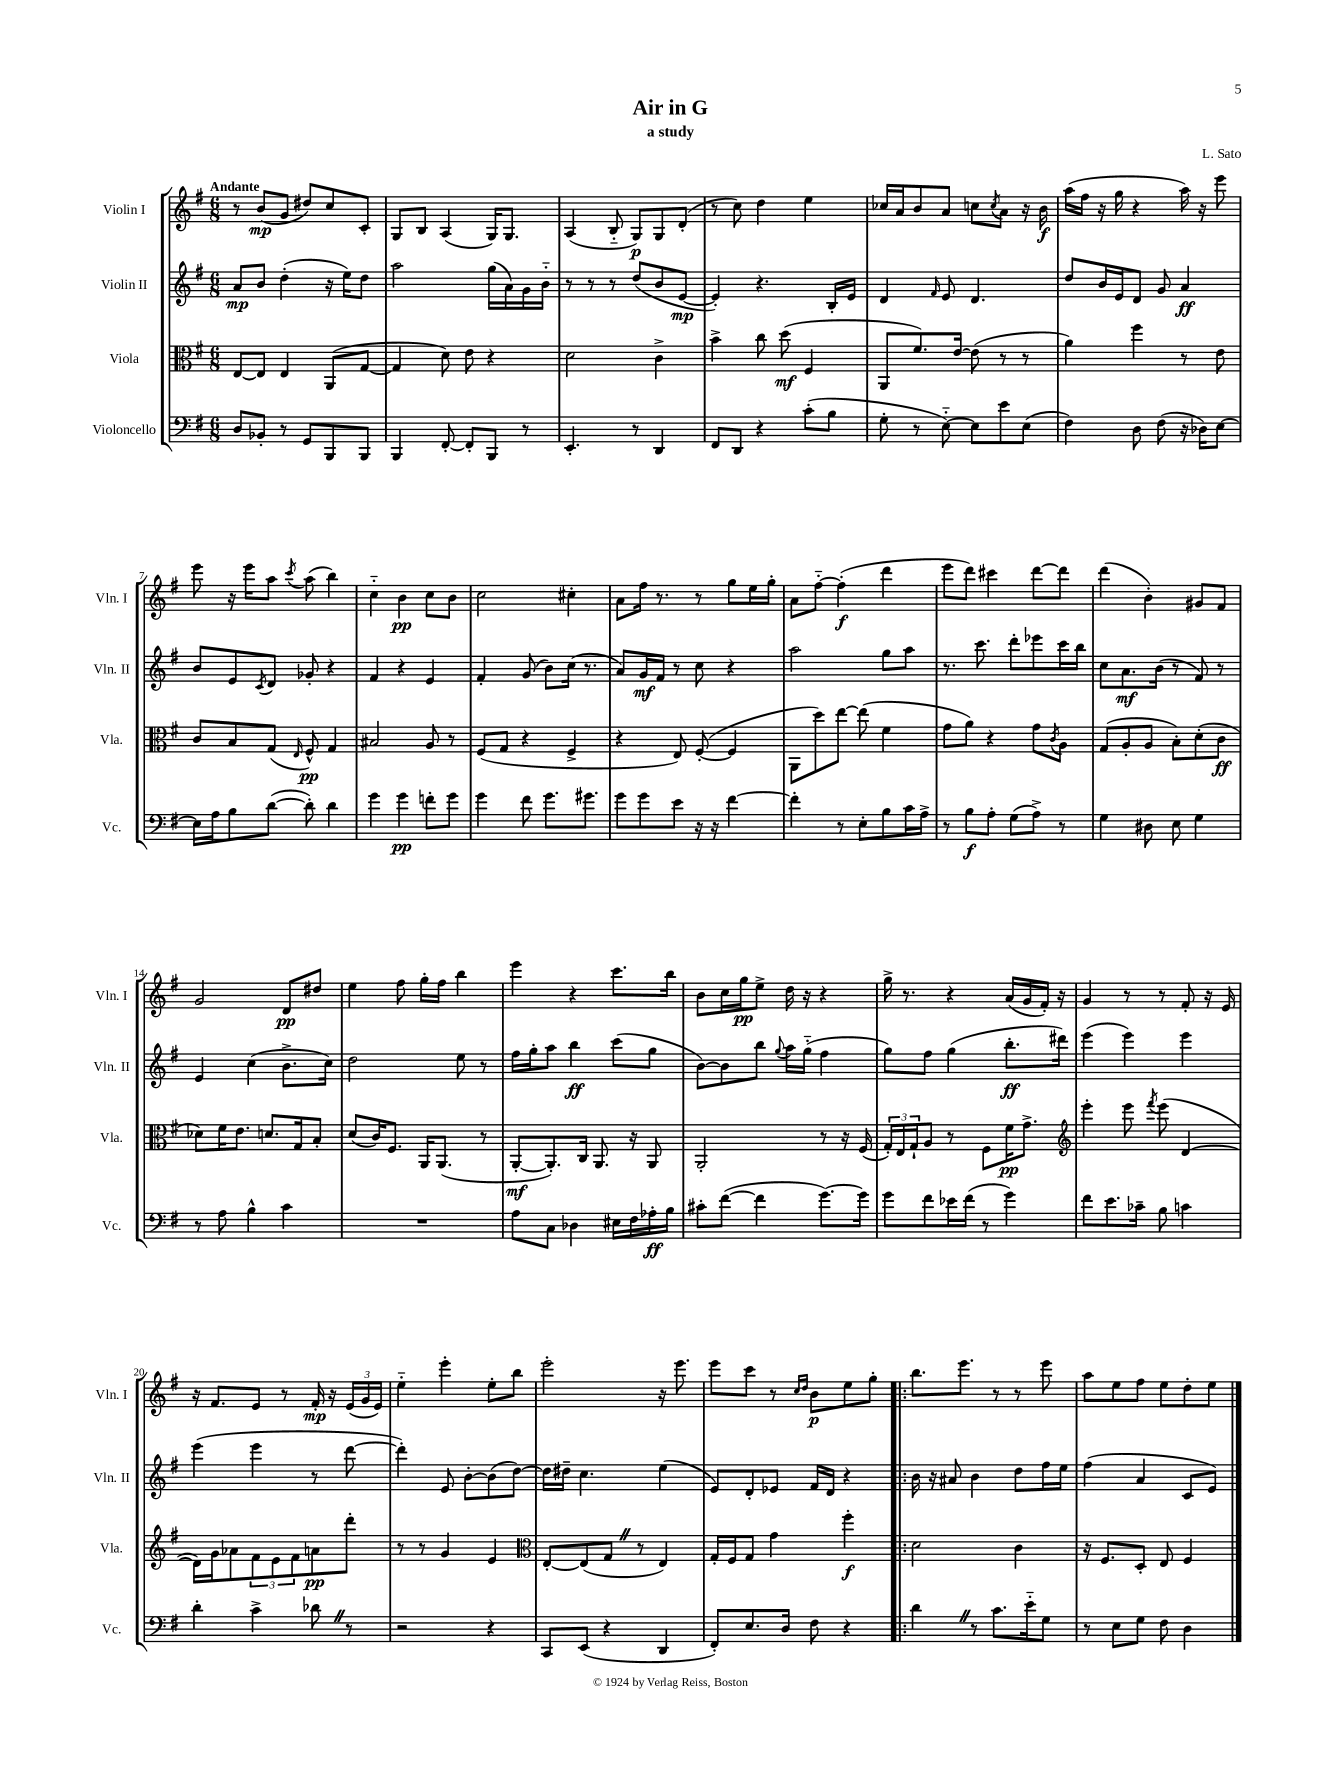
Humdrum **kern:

**kern	**dynam	**kern	**dynam	**kern	**dynam	**kern	**dynam
*part4	*part4	*part3	*part3	*part2	*part2	*part1	*part1
*staff4	*staff4	*staff3	*staff3	*staff2	*staff2	*staff1	*staff1
*I"Violoncello	*	*I"Viola	*	*I"Violin II	*	*I"Violin I	*
*I'Vc.	*	*I'Vla.	*	*I'Vln. II	*	*I'Vln. I	*
*clefF4	*	*clefC3	*	*clefG2	*	*clefG2	*
*k[f#]	*	*k[f#]	*	*k[f#]	*	*k[f#]	*
*M6/8	*	*M6/8	*	*M6/8	*	*M6/8	*
=1	=1	=1	=1	=1	=1	=1	=1
!	!	!	!	!	!	!LO:TX:a:B:t=Andante	!
8D/L	.	[8E/L	.	8a/L	mp	8r	.
8BB-X'/J	.	8E/J]	.	8b/J	.	(8b/L	mp
8r	.	4E/	.	(4dd'\	.	8g/J	.
8GG/L	.	.	.	.	.	8dd#X/L)	.
8BBB/	.	(8AA/L	.	16r	.	8cc/	.
.	.	.	.	16ee\KL)	.	.	.
8BBB/J	.	[8G/J	.	8dd\J	.	8c'/J	.
=2	=2	=2	=2	=2	=2	=2	=2
4BBB/	.	4G/]	.	2aa\	.	8G/L	.
.	.	.	.	.	.	8B/J	.
[8FF#'/	.	8d\)	.	.	.	(4A/	.
8FF#'/L]	.	8e\	.	.	.	.	.
8BBB/J	.	4r	.	(16gg\LL	.	16G/KL)	.
.	.	.	.	16a\)	.	8.G/J	.
8r	.	.	.	16g\	.	.	.
.	.	.	.	16b\JJ	.	.	.
=3	=3	=3	=3	=3	=3	=3	=3
4.EE'/	.	2d\	.	8r	.	(4A/	.
.	.	.	.	8r	.	.	.
.	.	.	.	8r	.	8B/	.
8r	.	.	.	(8dd/L	.	8G/L)	p
4DD/	.	4c^\	.	8b/	.	8G/	.
.	.	.	.	[8e/J	mp	(8d'/J	.
=4	=4	=4	=4	=4	=4	=4	=4
8FF#/L	.	4b^\	.	4e'/])	.	8r	.
8DD/J	.	.	.	.	.	8cc\)	.
4r	.	8cc\	.	4.r	.	4dd\	.
.	.	(8dd\	mf	.	.	.	.
(8c'\L	.	4F#/	.	.	.	4ee\	.
8B\J	.	.	.	16B'/LL	.	.	.
.	.	.	.	16e/JJ	.	.	.
=5	=5	=5	=5	=5	=5	=5	=5
8G'\	.	8AA/L	.	4d/	.	16cc-X/LL	.
.	.	.	.	.	.	16a/J	.
8r	.	8.f#/)	.	.	.	8b/	.
.	.	.	.	16qqf#/	.	.	.
[8E\)	.	.	.	8e/	.	8a/J	.
.	.	[16e/Jk	.	.	.	.	.
8E\L]	.	(8e\]	.	4.d/	.	8ccn\L	.
.	.	.	.	.	.	8qcc/	.
8e\	.	8r	.	.	.	8a\J	.
(8E\J	.	8r	.	.	.	16r	.
.	.	.	.	.	.	16b\	f
=6	=6	=6	=6	=6	=6	=6	=6
4F#\)	.	4a\)	.	8dd/L	.	(16aa\LL	.
.	.	.	.	.	.	16ff#\JJ	.
.	.	.	.	16b/L	.	16r	.
.	.	.	.	16e/J	.	16gg\	.
8D\	.	4ff#\	.	8d/J	.	4r	.
(8F#\	.	.	.	8g/	.	.	.
16r	.	8r	.	4a/	ff	16aa\)	.
16D-X\KL)	.	.	.	.	.	16r	.
[8E\J	.	8e\	.	.	.	8eee\	.
!!LO:LB:g=z
=7	=7	=7	=7	=7	=7	=7	=7
16E\LL]	.	8c/L	.	8b/L	.	8eee\	.
16A\J	.	.	.	.	.	.	.
8B\	.	8B/	.	8e/	.	16r	.
.	.	.	.	.	.	16eee\KL	.
.	.	.	.	8qc/	.	.	.
([8d\J	.	(8G/J	.	8d/J	.	8aa\J	.
.	.	16qqE/	.	.	.	8qccc/	.
8d'\])	.	8F#^^/)	pp	8g-X'/	.	(8aa\	.
4d\	.	4G/	.	4r	.	4bb\)	.
=8	=8	=8	=8	=8	=8	=8	=8
4g\	.	2B#X/	.	4f#/	.	4cc\	.
4g\	pp	.	.	4r	.	4b\	pp
8fn'\L	.	8A/	.	4e/	.	8cc\L	.
8g\J	.	8r	.	.	.	8b\J	.
=9	=9	=9	=9	=9	=9	=9	=9
4g\	.	(8F#/L	.	4f#'/	.	2cc\	.
.	.	8G/J	.	.	.	.	.
8f#\	.	4r	.	(8g/	.	.	.
8.g\L	.	.	.	8b\L)	.	.	.
.	.	4F#^/	.	(16cc\Jk	.	4cc#X'\	.
8.g#X\J	.	.	.	8.r	.	.	.
=10	=10	=10	=10	=10	=10	=10	=10
8g\L	.	4r	.	8a/L)	.	8a\L	.
8g\	.	.	.	16g/L	mf	16ff#\Jk	.
.	.	.	.	16f#/JJ	.	8.r	.
8e\J	.	8E/)	.	8r	.	.	.
16r	.	([8F#'/	.	8cc\	.	8r	.
16r	.	.	.	.	.	.	.
[4f#\	.	4F#/]	.	4r	.	8gg\L	.
.	.	.	.	.	.	16ee\L	.
.	.	.	.	.	.	16gg'\JJ	.
=11	=11	=11	=11	=11	=11	=11	=11
4f#'\]	.	8AA\L	.	2aa\	.	8a\L	.
.	.	8dd\)	.	.	.	[8ff#\J	.
8r	.	[8ee\J	.	.	.	(4ff#'\]	f
8E'\L	.	(8ee\]	.	.	.	.	.
8B\	.	4f#\	.	8gg\L	.	4ddd\	.
16c\L	.	.	.	8aa\J	.	.	.
16A^\JJ	.	.	.	.	.	.	.
=12	=12	=12	=12	=12	=12	=12	=12
8r	.	8g\L	.	8.r	.	8eee\L	.
8B\L	f	8a\J)	.	.	.	8ddd\J)	.
.	.	.	.	8.ccc\	.	.	.
8A'\J	.	4r	.	.	.	4ccc#X\	.
(8G\L	.	.	.	8ddd'\L	.	.	.
8A^\J)	.	8g\L	.	8eee-X\	.	[8ddd\L	.
.	.	8qc/	.	.	.	.	.
8r	.	8A\J	.	16ccc\L	.	8ddd\J]	.
.	.	.	.	16bb\JJ	.	.	.
=13	=13	=13	=13	=13	=13	=13	=13
4G\	.	(8G/L	.	8cc\L	.	(4ddd\	.
.	.	8A'/	.	8.a\	mf	.	.
8D#X\	.	8A/J	.	.	.	4b'\)	.
.	.	.	.	(16b\Jk	.	.	.
8E\	.	8B'\L)	.	8r	.	.	.
4G\	.	(8d'\	.	8f#/)	.	8g#X/L	.
.	.	8c\J	ff	8r	.	8f#/J	.
!!LO:LB:g=z
=14	=14	=14	=14	=14	=14	=14	=14
8r	.	8d-X\L)	.	4e/	.	2g/	.
8A\	.	16f#\K	.	.	.	.	.
.	.	8.e\J	.	.	.	.	.
4B^^\	.	.	.	(4cc\	.	.	.
.	.	8.dn/L	.	.	.	.	.
4c\	.	.	.	8.b^\L	.	8d/L	pp
.	.	16G/k	.	.	.	.	.
.	.	8B'/J	.	.	.	8dd#X/J	.
.	.	.	.	16cc\Jk)	.	.	.
=15	=15	=15	=15	=15	=15	=15	=15
2.r	.	(8d/L	.	2dd\	.	4ee\	.
.	.	16c/K)	.	.	.	.	.
.	.	8.F#/J	.	.	.	.	.
.	.	.	.	.	.	8ff#\	.
.	.	16AA/KL	.	.	.	16gg'\LL	.
.	.	(8.AA/J	.	.	.	16ff#\JJ	.
.	.	.	.	8ee\	.	4bb\	.
.	.	8r	.	8r	.	.	.
=16	=16	=16	=16	=16	=16	=16	=16
8A\L	.	[8AA'/L	mf	16ff#\LL	.	4eee\	.
.	.	.	.	16gg'\J	.	.	.
8C\J	.	8.AA'/])	.	8aa\J	.	.	.
4D-X\	.	.	.	4bb\	ff	4r	.
.	.	16C/Jk	.	.	.	.	.
.	.	8.AA/	.	.	.	.	.
16E#X\LL	.	.	.	(8ccc\L	.	8.ccc\L	.
16F#\	.	16r	.	.	.	.	.
16A-X'\	ff	8AA/	.	8gg\J	.	.	.
16B\JJ	.	.	.	.	.	16bb\Jk	.
=17	=17	=17	=17	=17	=17	=17	=17
8c#X'\L	.	2AA'/	.	[8b\L)	.	8b\L	.
([8f#\J	.	.	.	8b\]	.	16cc\L	.
.	.	.	.	.	.	16gg\J	pp
4f#\]	.	.	.	8bb\J	.	8ee^\J	.
.	.	.	.	8qqgg/	.	.	.
.	.	.	.	16aa\LL	.	16dd\	.
.	.	.	.	(16gg\JJ	.	16r	.
[8.g\L)	.	8r	.	4ff#\	.	4r	.
.	.	16r	.	.	.	.	.
16g\Jk]	.	(16F#/	.	.	.	.	.
=18	=18	=18	=18	=18	=18	=18	=18
8g\L	.	24G'/LL)	.	8gg\L)	.	16gg^\	.
.	.	24E/	.	.	.	.	.
.	.	.	.	.	.	8.r	.
.	.	24G`/J	.	.	.	.	.
8f#\	.	8A/J	.	8ff#\J	.	.	.
16e-X\L	.	8r	.	(4gg\	.	4r	.
(16f#\JJ	.	.	.	.	.	.	.
8r	.	8F#\L	.	.	.	.	.
4g\)	.	16f#\K	pp	8.bb'\L	ff	(16a/LL	.
.	.	8.g^\J	.	.	.	16g/	.
.	.	.	.	.	.	16f#'/JJ)	.
.	.	.	.	16ddd#X\Jk)	.	16r	.
=19	=19	=19	=19	=19	=19	=19	=19
*	*	*clefG2	*	*	*	*	*
8f#\L	.	4eee'\	.	(4eee\	.	4g/	.
8.e\	.	.	.	.	.	.	.
.	.	8eee\	.	4eee\)	.	8r	.
16c-X~\Jk	.	.	.	.	.	.	.
.	.	8qfff#/	.	.	.	.	.
8B\	.	(8eee\	.	.	.	8r	.
4cn\	.	[4d/	.	4eee\	.	8f#'/	.
.	.	.	.	.	.	16r	.
.	.	.	.	.	.	16e/	.
!!LO:LB:g=z
=20	=20	=20	=20	=20	=20	=20	=20
4d'\	.	16d\LL])	.	(4eee\	.	16r	.
.	.	16g\J	.	.	.	8.f#/L	.
.	.	8a-X\	.	.	.	.	.
4c^\	.	12f#\	.	4eee\	.	8e/J	.
.	.	12e\	.	.	.	.	.
.	.	.	.	.	.	8r	.
.	.	12f#\	.	.	.	.	.
8d-XZ\	.	8an\	pp	8r	.	16f#'/	mp
.	.	.	.	.	.	16r	.
8r	.	8ddd'\J	.	[8ddd\	.	(24e/LL	.
.	.	.	.	.	.	24g/	.
.	.	.	.	.	.	24e/JJ)	.
=21	=21	=21	=21	=21	=21	=21	=21
2r	.	8r	.	4ddd'\])	.	4ee\	.
.	.	8r	.	.	.	.	.
.	.	4g/	.	8e/	.	4eee'\	.
.	.	.	.	[8b'\L	.	.	.
4r	.	4e/	.	(8b\]	.	8ee'\L	.
.	.	.	.	[8dd\J)	.	8bb\J	.
=22	=22	=22	=22	=22	=22	=22	=22
*	*	*clefC3	*	*	*	*	*
8CC/L	.	[8E'/L	.	16dd\LL]	.	2eee'\	.
.	.	.	.	16dd#X~\JJ	.	.	.
(8EE/J	.	(8E/]	.	4.cc\	.	.	.
4r	.	8GZ/J	.	.	.	.	.
.	.	8r	.	.	.	.	.
4DD/	.	4E/)	.	(4ee\	.	16r	.
.	.	.	.	.	.	8.eee\	.
=23	=23	=23	=23	=23	=23	=23	=23
8FF#'/L)	.	16G'/LL	.	8e/L)	.	8eee\L	.
.	.	16F#/J	.	.	.	.	.
8.E/	.	8G/J	.	8d'/	.	8ccc\J	.
.	.	4g\	.	8e-X/J	.	8r	.
16D/Jk	.	.	.	.	.	.	.
.	.	.	.	.	.	16qqcc/LL	.
.	.	.	.	.	.	16qqdd/JJ	.
8F#\	.	.	.	16f#/LL	.	8b\L	p
.	.	.	.	16d/JJ	.	.	.
4r	.	4ff#'\	f	4r	.	8ee\	.
.	.	.	.	.	.	8gg'\J	.
=24!|:	=24!|:	=24!|:	=24!|:	=24!|:	=24!|:	=24!|:	=24!|:
4dZ\	.	2d\	.	16b\	.	8.bb\L	.
.	.	.	.	16r	.	.	.
.	.	.	.	8a#X/	.	.	.
.	.	.	.	.	.	8.eee\J	.
8r	.	.	.	4b\	.	.	.
8.c\L	.	.	.	.	.	8r	.
.	.	4c\	.	8dd\L	.	8r	.
16e\k	.	.	.	.	.	.	.
8G\J	.	.	.	16ff#\L	.	8eee\	.
.	.	.	.	16ee\JJ	.	.	.
=25	=25	=25	=25	=25	=25	=25	=25
8r	.	16r	.	(4ff#\	.	8aa\L	.
.	.	8.F#/L	.	.	.	.	.
8E\L	.	.	.	.	.	8ee\	.
8G\J	.	8D'/J	.	4a/	.	8ff#\J	.
8F#\	.	8E/	.	.	.	8ee\L	.
4D\	.	4F#/	.	8c/L	.	8dd'\	.
.	.	.	.	8e/J)	.	8ee\J	.
==	==	==	==	==	==	==	==
*-	*-	*-	*-	*-	*-	*-	*-
